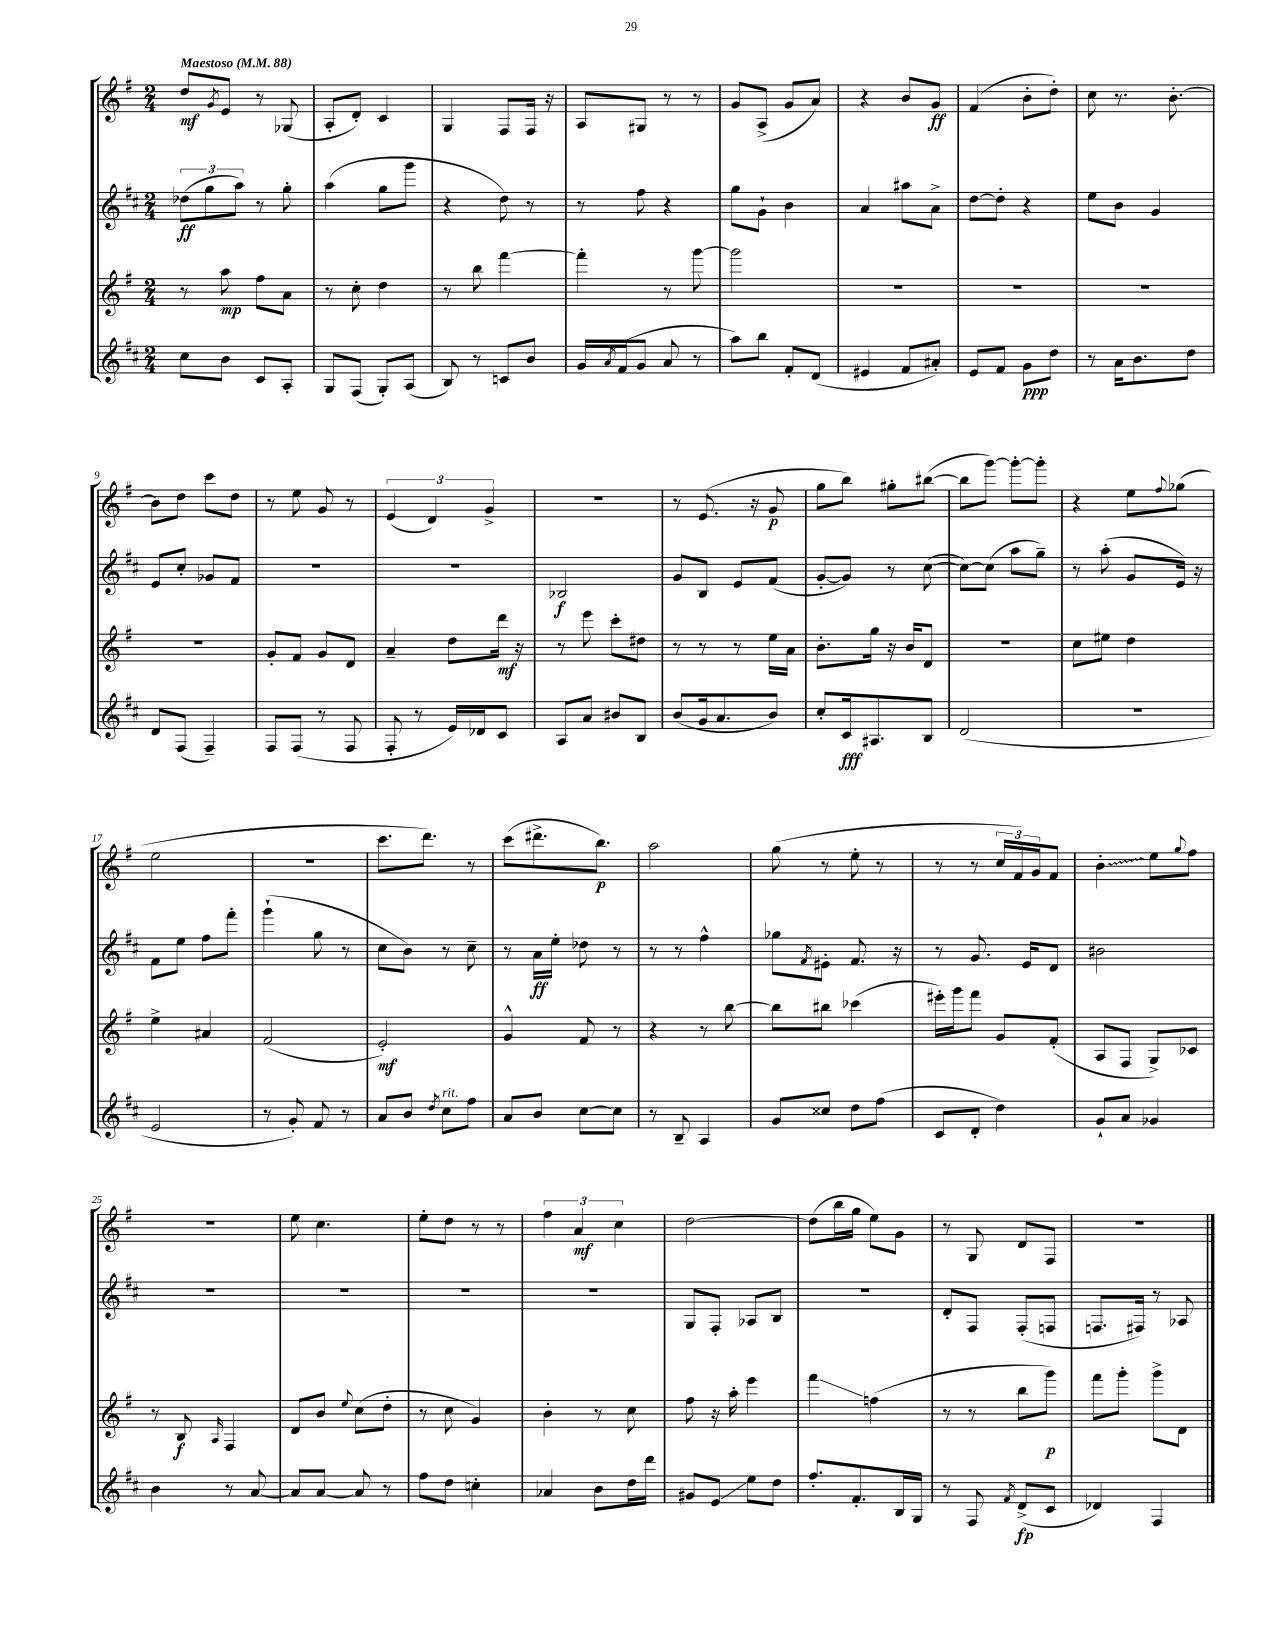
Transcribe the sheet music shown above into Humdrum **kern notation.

**kern	**kern	**kern	**kern
*staff4	*staff3	*staff2	*staff1
*clefG2	*clefG2	*clefG2	*clefG2
*k[f#c#]	*k[f#]	*k[f#c#]	*k[f#]
*M2/4	*M2/4	*M2/4	*M2/4
*MM88	*MM88	*MM88	*MM88
8cc#\L	8r	(12dd-\L	8dd/L
.	.	12gg\	.
.	.	.	8qg/
8b\J	8aa\	.	8e/J
.	.	12aa\J)	.
8c#/L	8ff#\L	8r	8r
8A'/J	8a\J	8gg'\	(8G-/
=	=	=	=
8G/L	8r	(4aa\	8A'/L
(8F#/J	8cc'\	.	8d'/J)
8G'/L)	4dd\	8gg\L	4c/
(8A/J	.	8ggg\J	.
=	=	=	=
8B/)	8r	4r	4G/
8r	8bb\	.	.
8c/L	[4fff#\	8dd\)	8F#/L
8b/J	.	8r	16F#/Jk
.	.	.	16r
=	=	=	=
16g/LL	4fff#'\]	8r	8A/L
8qa/	.	.	.
(16f#/J	.	.	.
8g/J	.	8ff#\	8G#/J
8a/	8r	4r	8r
8r	[8ggg\	.	8r
=	=	=	=
8aa\L)	2ggg\]	8gg\L	8g/L
8bb\J	.	8g`\J	(8A^/J
8f#'/L	.	4b\	8g/L
(8d/J	.	.	8a/J)
=	=	=	=
4e#/	2r	4a/	4r
8f#/L	.	8aa#\L	8b/L
8a#'/J)	.	8a^\J	8g/J
=	=	=	=
8e/L	2r	[8dd\L	(4f#/
8f#/J	.	8dd'\]J	.
8g\L	.	4r	8b'\L
8dd\J	.	.	8dd'\J)
=	=	=	=
8r	2r	8ee\L	8cc\
16a\LK	.	8b\J	8.r
8.b\	.	.	.
.	.	4g/	.
.	.	.	[8.b'\
8dd\J	.	.	.
=	=	=	=
8d/L	2r	8e/L	8b\]L
(8F#/J	.	8cc#'/J	8dd\J
4F#~/)	.	8g-/L	8ccc\L
.	.	8f#/J	8dd\J
=	=	=	=
8F#/L	8g'/L	2r	8r
(8F#/J	8f#/J	.	8ee\
8r	8g/L	.	8g/
8F#/	8d/J	.	8r
=	=	=	=
8F#'/	4a~/	2r	(6e/
8r	.	.	.
.	.	.	6d/)
16e/LL)	8dd\L	.	.
16d-/J	.	.	.
.	.	.	6g^/
8c#/J	16ddd\Jk	.	.
.	16r	.	.
=	=	=	=
8A/L	8r	2B-/	2r
8a/J	8eee\	.	.
8b#/L	8ccc'\L	.	.
8B/J	8dd#\J	.	.
=	=	=	=
(8b/L	8r	8g/L	8r
16g/k	8r	8B/J	(8.e/
8.a/	.	.	.
.	8r	8e/L	.
.	.	.	16r
8b/J)	16ee\LL	(8f#/J	8g/
.	16a\JJ	.	.
=	=	=	=
8cc#'/L	8.b'\L	[8g'/L	8gg\L
16c#/k	.	8g/]J)	8bb\J)
8.A#/	16gg\Jk	.	.
.	16r	8r	8gg#'\L
.	16b/LK	.	.
8B/J	8d/J	([8cc#\	([8bb#\J
=	=	=	=
(2d/	2r	8cc#\_L)	8bb#\]L
.	.	(8cc#\]J	[8ggg\J)
.	.	8aa\L	8ggg'\_L
.	.	8gg~\J)	8ggg'\]J
=	=	=	=
2r	8cc\L	8r	4r
.	8ee#\J	(8aa'\	.
.	4dd\	8g/L	8ee\L
.	.	.	8qqff#/
.	.	16e/Jk)	(8gg-\J
.	.	16r	.
=	=	=	=
2e/	4ee^\	8f#\L	2ee\
.	.	8ee\J	.
.	4a#/	8ff#\L	.
.	.	8fff#'\J	.
=	=	=	=
8r	(2f#/	(4ggg`\	2r
8g'/)	.	.	.
8f#/	.	8gg\	.
8r	.	8r	.
=	=	=	=
8a/L	2e'/)	8cc#\L	8.ccc\L
8b/J	.	8b\J)	.
.	.	.	8.ddd\J)
8qdd/	.	.	.
8cc#\L	.	8r	.
8ff#\J	.	8cc#~\	8r
=	=	=	=
8a/L	4g^^/	8r	(8ccc\L
8b/J	.	16a\LL	8.ddd#^\
.	.	16ee'\JJ	.
[8cc#\L	8f#/	8dd-\	.
.	.	.	8.bb\J)
8cc#\]J	8r	8r	.
=	=	=	=
8r	4r	8r	2aa\
8B~/	.	8r	.
4A/	8r	4ff#^^\	.
.	[8bb\	.	.
=	=	=	=
8g/L	8bb\]L	8gg-\L	(8gg\
.	.	8qf#/	.
8cc##/J	8bb#\J	8e#'\J	8r
8dd\L	(4ccc-\	8.f#/	8ee'\
(8ff#\J	.	.	8r
.	.	16r	.
=	=	=	=
8c#/L	16eee#'\LL)	8r	8r
.	16ggg\J	.	.
8d'/J	8fff#\J	8.g/	8r
4dd\)	8g/L	.	24cc/LL
.	.	.	24f#/)
.	.	16e/LK	.
.	.	.	24g/J
.	(8f#'/J	8d/J	8f#/J
=	=	=	=
8g`/L	8A/L	2b#\	4b'\
8a/J	8F#/J	.	.
4g-/	8G^/L)	.	8ee\L
.	.	.	8qqgg/
.	8c-/J	.	8ff#\J
=	=	=	=
4b\	8r	2r	2r
.	8B/	.	.
.	16qqA/	.	.
8r	4F#/	.	.
[8a/	.	.	.
=	=	=	=
8a/]L	8d/L	2r	8ee\
[8a/J	8b/J	.	4.cc\
.	8qqee/	.	.
8a/]	(8cc\L	.	.
8r	8dd'\J	.	.
=	=	=	=
8ff#\L	8r	2r	8ee'\L
8dd\J	8cc\	.	8dd\J
4cc'\	4g/)	.	8r
.	.	.	8r
=	=	=	=
4a-/	4b'\	2r	6ff#\
.	.	.	6a/
8b\L	8r	.	.
.	.	.	6cc\
16dd\L	8cc\	.	.
16ddd\JJ	.	.	.
=	=	=	=
8g#/L	8ff#\	8G/L	[2dd\
8e/J	16r	8F#'/J	.
.	16aa'\	.	.
8ee\L	4eee\	8A-/L	.
8dd\J	.	8B/J	.
=	=	=	=
8.ff#'/L	4fff#\	2r	(8dd\]L
.	.	.	16bb\L
8.f#'/	.	.	16gg\JJ
.	(4ff\	.	8ee\L)
16B/L	.	.	8g\J
16G/JJ	.	.	.
=	=	=	=
8r	8r	8d'/L	8r
8F#/	8r	8F#/J	8G/
8qf#/	.	.	.
(8d^/L	8bb\L	(8F#'/L	8d/L
8c#/J	8ggg\J)	8F/J	8F#/J
=	=	=	=
4d-/)	8fff#\L	8.F/L	2r
.	8ggg'\J	.	.
.	.	16F#/Jk)	.
4F#/	8ggg^\L	8r	.
.	8d\J	8A-/	.
==	==	==	==
*-	*-	*-	*-
